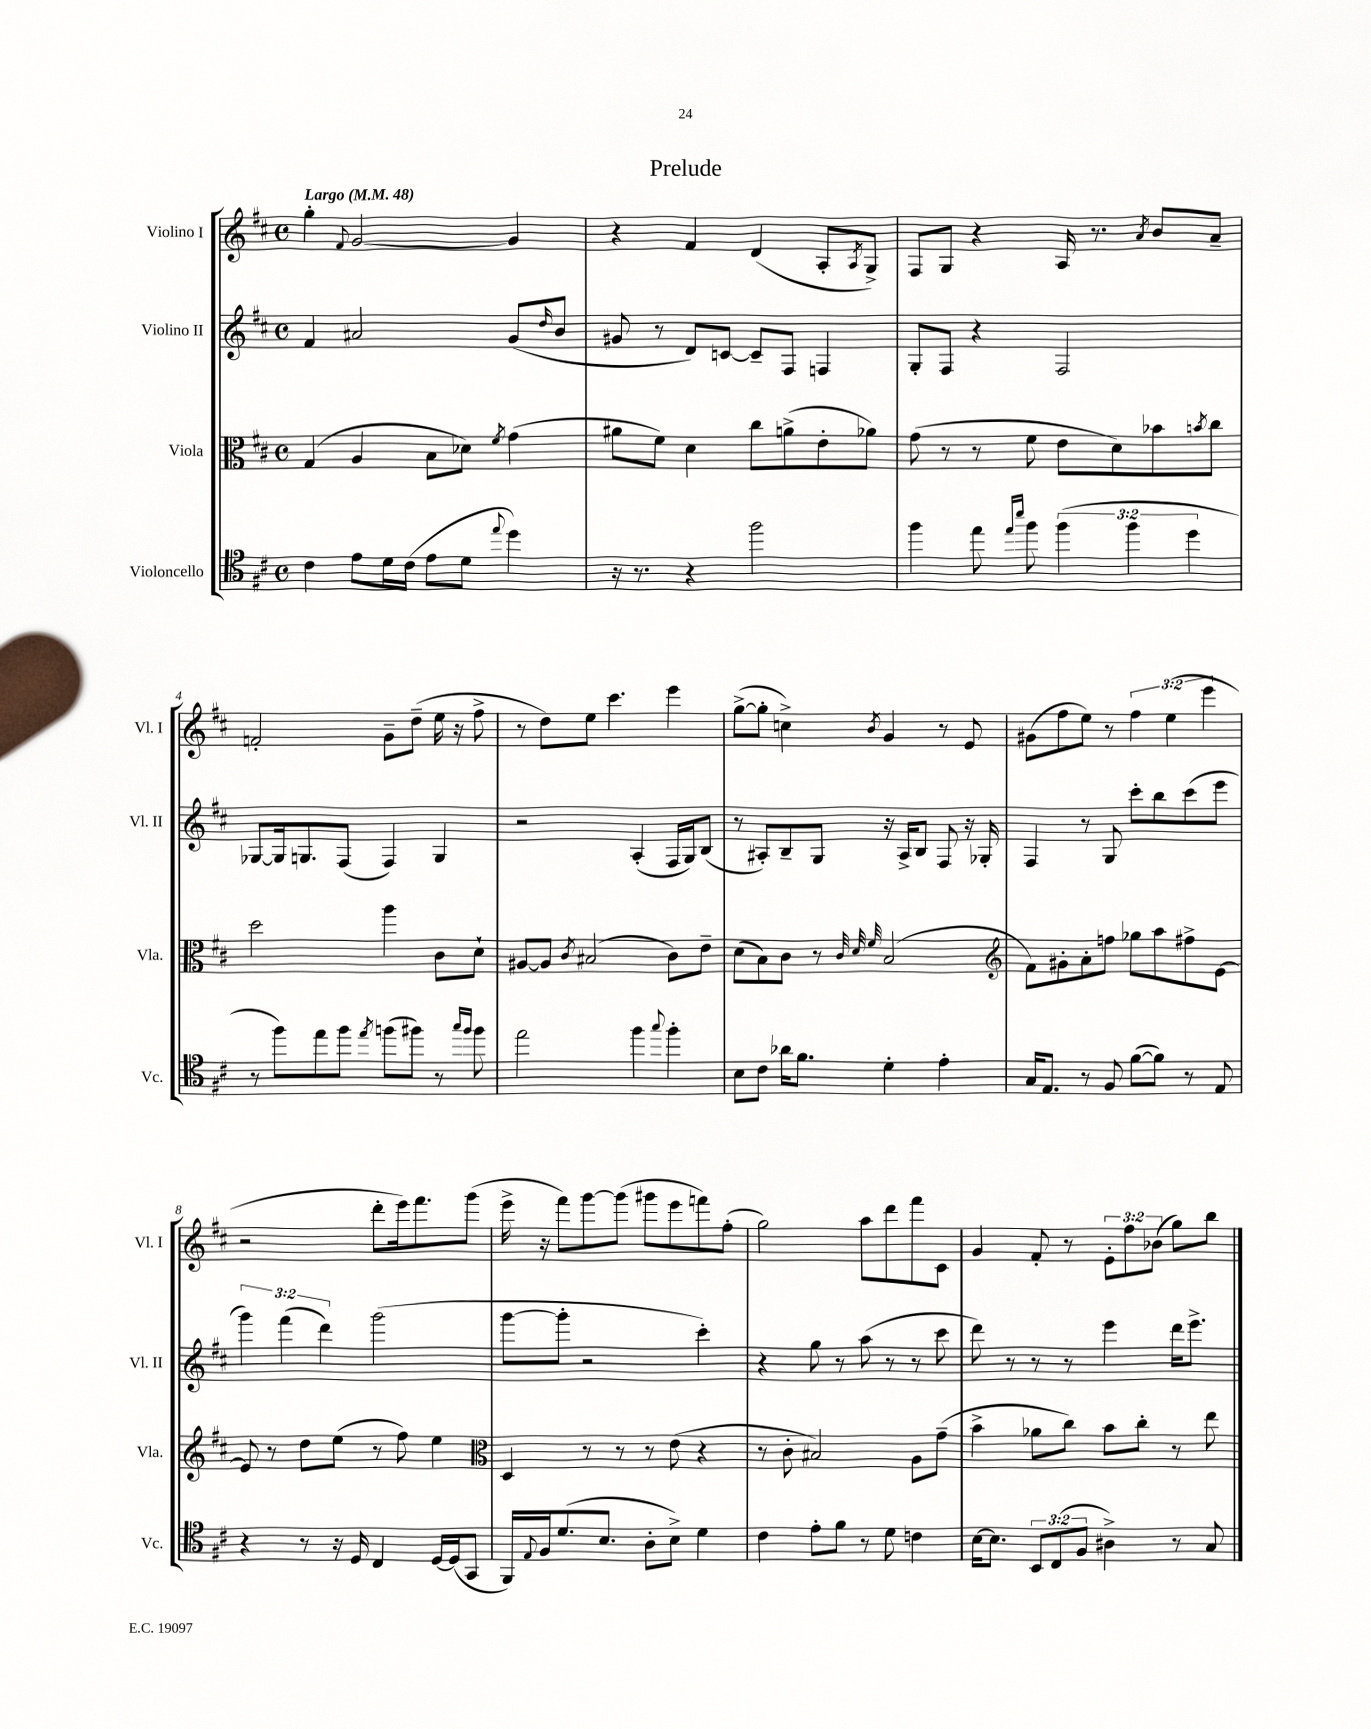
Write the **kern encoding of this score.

**kern	**kern	**kern	**kern
*staff4	*staff3	*staff2	*staff1
*clefC4	*clefC3	*clefG2	*clefG2
*k[f#c#]	*k[f#c#]	*k[f#c#]	*k[f#c#]
*M4/4	*M4/4	*M4/4	*M4/4
*met(c)	*met(c)	*met(c)	*met(c)
*MM48	*MM48	*MM48	*MM48
4c#\	(4G/	4f#/	4gg'\
.	.	.	8qqf#/
8e\L	4A/	2a#/	[2g/
16d\L	.	.	.
(16c#\JJ	.	.	.
8e\L	8B\L	.	.
8d\J	8d-\J)	.	.
8qqee/	8qf#/	.	.
4dd\)	(4g\	(8g/L	4g/]
.	.	16qqdd/	.
.	.	8b/J	.
=	=	=	=
16r	8a#\L	8g#/	4r
8.r	.	.	.
.	8f#\J)	8r	.
4r	4d\	8d/L)	4f#/
.	.	[8c/J	.
2ff#\	8cc#\L	8c~/]L	(4d/
.	(8a^\	8F#/J	.
.	8e'\	4F/	8A'/L
.	.	.	8qA/
.	8a-\J)	.	8G^/J)
=	=	=	=
4ff#\	(8g\	8G'/L	8F#/L
.	8r	8F#/J	8G/J
8ee\	8r	4r	4r
16qqee/LL	.	.	.
16qqbb/JJ	.	.	.
8ff#\	8f#\	.	.
(6ff#\	8e\L	2F#/	16A/
.	.	.	8.r
.	8d\)	.	.
6ff#\	.	.	.
.	.	.	8qa/
.	8b-\	.	8b/L
6dd\	.	.	.
.	8qb/	.	.
.	8cc#\J	.	8a~/J
=	=	=	=
8r	2dd\	[8G-/L	2f'/
8ff#\L)	.	16G-/]k	.
.	.	8.G/	.
8ee\	.	.	.
8ff#\J	.	(8F#/J	.
8qee/	.	.	.
(8ff\L	4aa\	4F#/)	8g~\L
8ff#\J)	.	.	(8dd~\J
8r	8c#\L	4G/	16ee\
.	.	.	16r
16qqgg/LL	.	.	.
16qqff#/JJ	.	.	.
8ff#\	8d`\J	.	8ff#^\
=	=	=	=
2ee\	[8A#/L	2r	8r
.	8A#/]J	.	8dd\L)
.	8qc#/	.	.
.	(2B#/	.	8ee\J
.	.	.	4.ccc#\
4ff#\	.	(4A'/	.
8qqgg/	.	.	.
4ff#'\	8c#\L)	16F#/LL	4eee\
.	.	16G/J)	.
.	8e~\J	(8B/J	.
=	=	=	=
8B\L	(8d\L	8r	([8gg^\L
8c#\J	8B\)	8A#'/L)	8gg'\]J
16a-\LK	8c#\J	8B~/	4cc^\)
8.f#\J	.	.	.
.	8r	8G/J	.
.	32qqc#/	.	.
.	32qqd/	.	.
.	32qqf#/	.	8qb/
4d'\	(2B/	16r	4g/
.	.	16A#^/LK	.
.	.	8B/J	.
4e'\	.	8F#/	8r
.	.	16r	8e/
.	.	16G-'/	.
=	=	=	=
*	*clefG2	*	*
16G/LK	8f#\L)	4F#/	(8g#\L
8.E/J	.	.	.
.	8g#'\	.	8ff#\
8r	8a'\	8r	8ee\J)
8F#/	8ff\J	8G/	8r
([8f#\L	8gg-\L	8ccc#'\L	6ff#\
8f#\]J)	8aa\	8bb\	.
.	.	.	(6ee\
8r	8ff#^\	(8ccc#\	.
.	.	.	6eee\
8E/	[8e\J	8eee\J	.
=	=	=	=
4r	8e/]	6ggg\)	2r
.	8r	.	.
.	.	(6fff#\	.
8r	8dd\L	.	.
.	.	6ddd\)	.
16r	(8ee\J	.	.
16D/	.	.	.
4C#/	8r	(2ggg\	8ddd'\L
.	8ff#\)	.	16eee\k)
.	.	.	8.fff#\
[16D/LL	4ee\	.	.
(16D/]J	.	.	.
8GG/J	.	.	(8ggg\J
=	=	=	=
*	*clefC3	*	*
16FF#/LL)	4D/	[8ggg\L	16eee^\
8qqE/	.	.	.
16F#/J	.	.	16r
(8.d/	.	8ggg'\]J	8fff#\L)
.	8r	2r	[8ggg\
8.B/J	.	.	.
.	8r	.	(8ggg\]J
8A'\L	8r	.	8ggg#\L
8B^\J)	(8e\	.	8eee\
4d\	4r	4ccc#'\)	8fff\)
.	.	.	(8ff#'\J
=	=	=	=
4c#\	8r	4r	2gg\)
.	8c#'\	.	.
8e'\L	2B#/)	8gg\	.
8f#\J	.	8r	.
8r	.	(8aa\	8aa\L
8d\	.	8r	8ddd\
4c\	8A\L	8r	8fff#\
.	(8g~\J	8ccc#\	8c#\J
=	=	=	=
[16B\LK	4b^\	8ddd\)	4g/
8.B\]J	.	.	.
.	.	8r	.
12BB/L	8a-\L	8r	8f#'/
(12C#/	.	.	.
.	8cc#\J)	8r	8r
12F#/J	.	.	.
4A#^\)	8b\L	4eee\	12e'\L
.	.	.	12ff#\
.	8cc#'\J	.	.
.	.	.	(12b-\J
8r	8r	16ddd\LK	8gg\L)
.	.	8.eee^\J	.
8G/	8ee\	.	8bb\J
==	==	==	==
*-	*-	*-	*-
